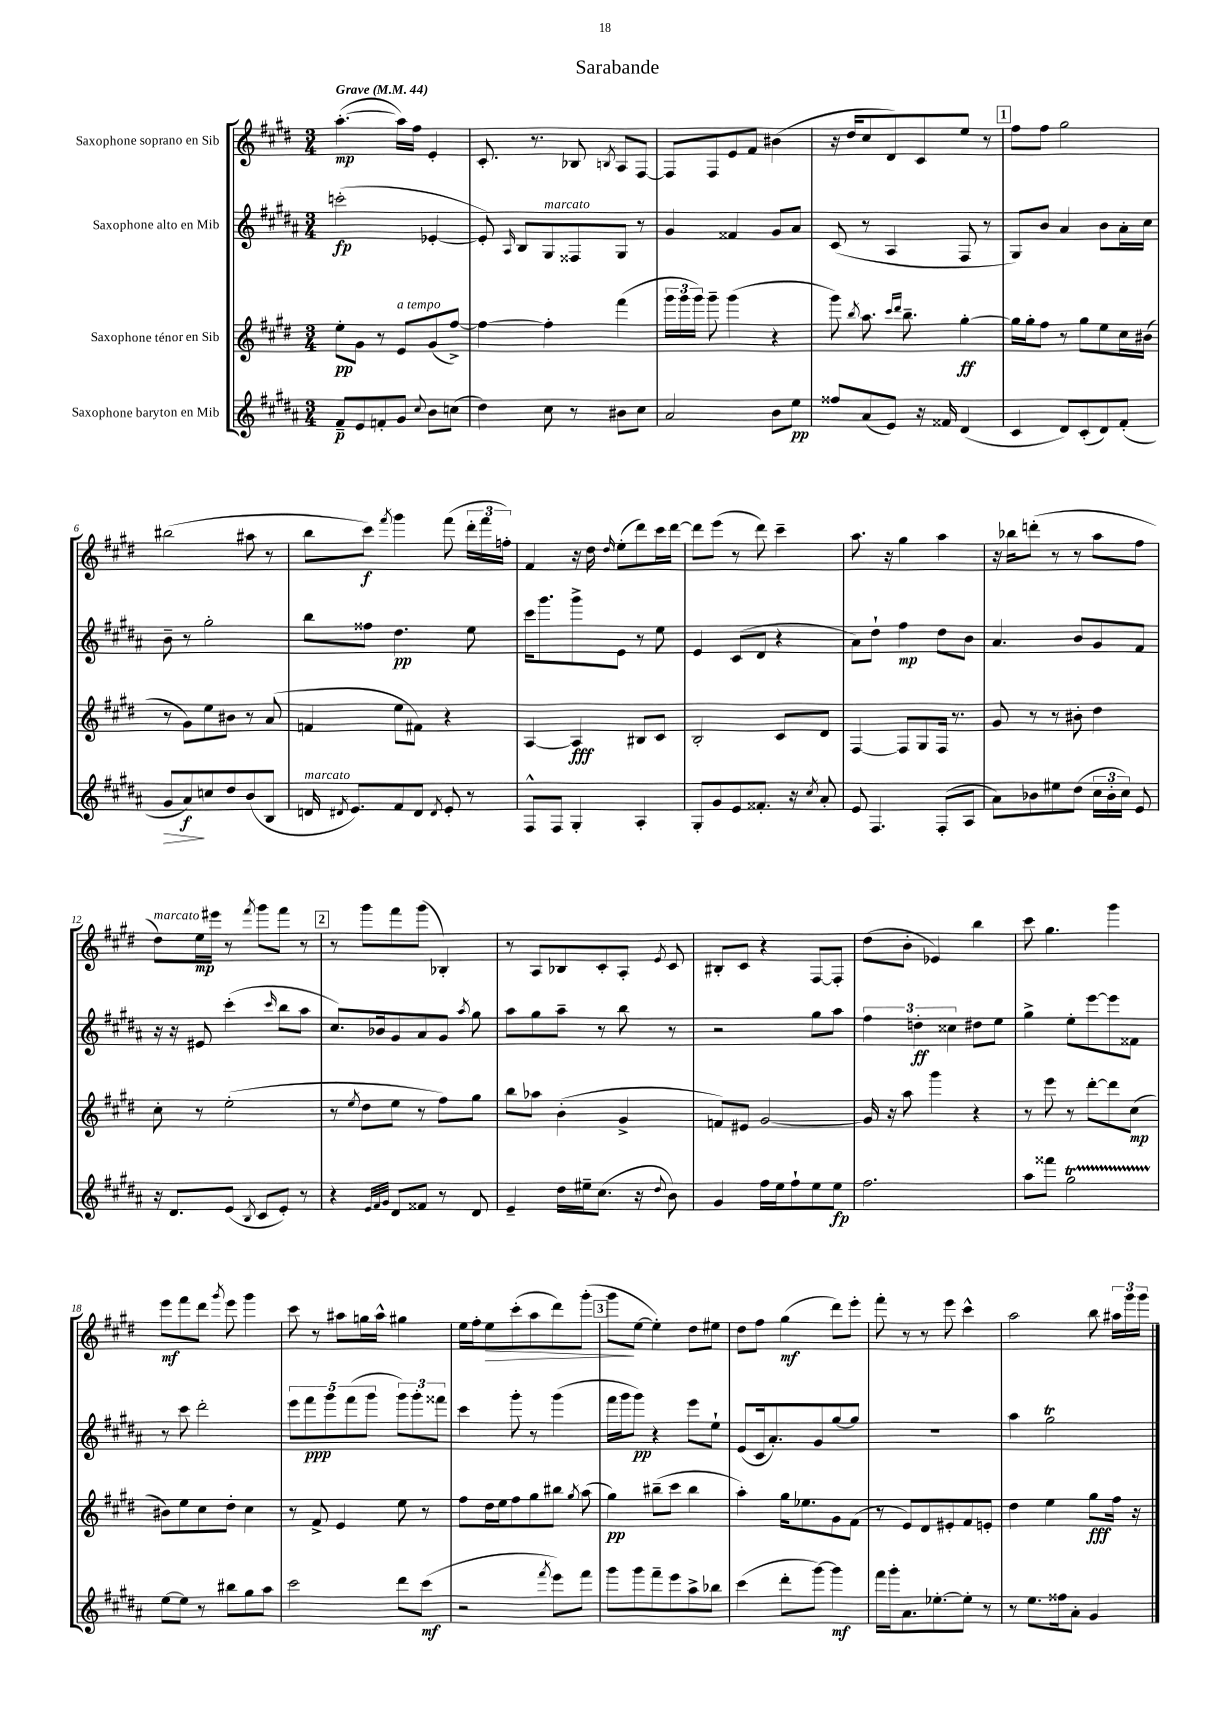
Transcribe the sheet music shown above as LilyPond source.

\header { title = "Sarabande" }
<<
\new StaffGroup <<
\new Staff = "s0" \with { instrumentName = "Saxophone soprano en Sib" } {
    \clef treble \key e \major \numericTimeSignature \time 3/4 \tempo "Grave" 4 = 44
    \autoBeamOff a''4.~-.\mp( a''16[) fis''16] e'4-. |
    cis'8.-. r8. bes8 \acciaccatura { b8 } a8[ fis8]~ |
    fis8[ fis8 e'8 fis'8] bis'4( |
    r16 dis''16[ cis''8 dis'8) cis'8 e''8] r8 |
    \mark \markup { \box "1" } fis''8[ fis''8] gis''2 |
    bis''2( ais''8 r8 |
    b''8[ cis'''8]\f) \acciaccatura { fis'''8 } gis'''4 fis'''8( \tuplet 3/2 { dis'''16[-. fis'''16 f''16]-.) } |
    fis'4 r16 dis''16 \grace { dis''16 } e''8[-.( dis'''8) cis'''16 dis'''16]~ |
    dis'''8[ e'''8]( r8 dis'''8) cis'''4-- |
    a''8. r16 gis''4 a''4 |
    r16 bes''16[ d'''8]-.( r8 r8 a''8[ fis''8] |
    dis''8[^\markup { \italic "marcato" }) e''16\mp eis'''16] r8 \acciaccatura { fis'''8 } gis'''8[ fis'''8] r8 |
    \mark \markup { \box "2" } r8 gis'''8[ fis'''8 gis'''8]( bes4-.) |
    r8 a8[ bes8 cis'8-. a8]-. \acciaccatura { e'8 } cis'8 |
    bis8[-. cis'8] r4 fis8[~ fis8]-. |
    dis''8[( b'8]-. ees'4) b''4 |
    cis'''8 gis''4. gis'''4 |
    e'''8[\mf fis'''8 dis'''8] \acciaccatura { gis'''8 } e'''8 gis'''4 |
    cis'''8 r8 ais''8[ g''16 ais''16]-^ gis''4 |
    e''16[ fis''16-. e''8\> cis'''8-.( a''8 dis'''8) gis'''8]-.( |
    \mark \markup { \box "3" } gis'''8[\! e''8]~ e''4-.) dis''8[ eis''8] |
    dis''8[ fis''8] gis''4\mf( dis'''8[) e'''8]-. |
    fis'''8-. r8 r8 e'''8 cis'''4-^ |
    a''2 b''8 \tuplet 3/2 { ais''16[ gis'''16 gis'''16] } \bar "|." |
}
\new Staff = "s1" \with { instrumentName = "Saxophone alto en Mib" } {
    \clef treble \key b \major \numericTimeSignature \time 3/4
    \autoBeamOff c'''2-.\fp( ees'4~-. |
    ees'8-.) \grace { ais16 } b8[ gis8^\markup { \italic "marcato" } fisis8 gis8] r8 |
    gis'4 fisis'4 gis'8[ ais'8] |
    cis'8( r8 ais4 fis8 r8 |
    \mark \markup { \box "1" } gis8[) b'8] ais'4 b'8[ ais'16-. cis''16] |
    b'8-- r8 gis''2-. |
    b''8[ fisis''8] dis''4.\pp e''8 |
    cis'''16[ gis'''8. gis'''8-> e'8] r8 e''8 |
    e'4 cis'8[( dis'8] r4 |
    ais'8[) dis''8]-! fis''4\mp dis''8[ b'8] |
    ais'4. b'8[ gis'8 fis'8] |
    r16 r16 eis'8 cis'''4-.( \grace { cis'''16 } b''8[ ais''8] |
    \mark \markup { \box "2" } cis''8.[) bes'16 gis'8 ais'8 gis'8] \acciaccatura { ais''8 } gis''8 |
    ais''8[ gis''8 ais''8]-- r8 b''8 r8 |
    r2 gis''8[ ais''8] |
    \tuplet 3/2 { fis''4 d''4-.\ff cisis''4 } dis''8[ e''8] |
    gis''4-> e''8[-. e'''8~ e'''8 fisis'8] |
    r8 cis'''8 dis'''2-. |
    \tuplet 5/4 { e'''8[ fis'''8\ppp gis'''8 fis'''8( gis'''8] } \tuplet 3/2 { gis'''8[) gis'''8-. fisis'''8] } |
    cis'''4 gis'''8-. r8 gis'''4( |
    \mark \markup { \box "3" } fis'''16[ gis'''16 gis'''8]\pp) r4 e'''8[ e''8]-! |
    e'8[( cis'16 ais'8.-.) gis'8 gis''8~ gis''8] |
    R2. |
    ais''4 gis''2\trill \bar "|." |
}
\new Staff = "s2" \with { instrumentName = "Saxophone ténor en Sib" } {
    \clef treble \key e \major \numericTimeSignature \time 3/4
    \autoBeamOff e''8[-.\pp gis'8] r8 e'8[^\markup { \italic "a tempo" } gis'8( fis''8]~->) |
    fis''4~ fis''4-. fis'''4( |
    \tuplet 3/2 { gis'''16[ gis'''16 gis'''16]) } gis'''8-- gis'''4( r4 |
    gis'''8) \acciaccatura { b''8 } a''8. \grace { cis'''16[ dis'''16] } b''8.-- gis''4~-.\ff |
    \mark \markup { \box "1" } gis''16[ gis''16-. fis''8] r8 gis''8[ e''8 cis''16 bis'16]( |
    r8 gis'8[) e''8 bis'8] r8 a'8( |
    f'4 e''8[ fis'8]) r4 |
    a4~ a4\fff bis8[ cis'8] |
    b2-. cis'8[ dis'8] |
    fis4~ fis8[ gis8 fis16] r8. |
    gis'8 r8 r8 bis'8-. dis''4 |
    cis''8-. r8 e''2-.( |
    \mark \markup { \box "2" } r8 \acciaccatura { e''8 } dis''8[ e''8] r8 fis''8[) gis''8] |
    b''8[ aes''8] b'4-.( gis'4-> |
    f'8[) eis'8] gis'2~ |
    gis'16 r16 a''8 gis'''4 r4 |
    r8 e'''8 r8 dis'''8[~-. dis'''8 cis''8]\mp( |
    bis'8[) e''8 cis''8 dis''8]-. cis''4 |
    r8 fis'8-> e'4 e''8 r8 |
    fis''8[ dis''16 e''16 fis''8 gis''8 bis''8] \acciaccatura { gis''8 } a''8( |
    \mark \markup { \box "3" } gis''4\pp) bis''8[--( cis'''8] bis''4 |
    a''4-.) gis''16[ ees''8. gis'8 fis'8]( |
    r8 e'8[) dis'8 eis'8-. fis'8 e'8]-. |
    dis''4 e''4 gis''8[\fff fis''16] r16 \bar "|." |
}
\new Staff = "s3" \with { instrumentName = "Saxophone baryton en Mib" } {
    \clef treble \key b \major \numericTimeSignature \time 3/4
    \autoBeamOff fis'8[--\p e'8 f'8-. gis'8] \appoggiatura { cis''8 } b'8[ c''8]( |
    dis''4) cis''8 r8 bis'8[ cis''8] |
    ais'2 b'8[ e''8]\pp |
    fisis''8[ ais'8( e'8]) r16 fisis'16 dis'4( |
    \mark \markup { \box "1" } cis'4 dis'8[) cis'8-.( dis'8) fis'8]-.( |
    gis'8[\> ais'8\f\!) c''8 dis''8 b'8( b8] |
    d'16^\markup { \italic "marcato" } \acciaccatura { dis'8 } e'8.[) fis'8 dis'8] \acciaccatura { dis'8 } e'8-. r8 |
    fis8[-^ fis8] gis4-. ais4-. |
    gis8[-. gis'8 e'8 fisis'8.]-. r16 \acciaccatura { cis''8 } ais'8-. |
    e'8 fis4. fis8[-.( ais8] |
    ais'8[) bes'8 eis''8 dis''8]( \tuplet 3/2 { cis''16[ bes'16-. cis''16]) } e'8 |
    r16 dis'8.[ e'8]( \acciaccatura { b8 } cis'8[ e'8]-.) r8 |
    \mark \markup { \box "2" } r4 \grace { e'32[ fis'32 gis'32] } dis'8[ fisis'8] r8 dis'8 |
    e'4-- dis''16[ eis''16-- cis''8.]( r16 \appoggiatura { dis''8 } b'8) |
    gis'4 fis''16[ e''16 fis''8-! e''8 e''8]\fp |
    fis''2. |
    ais''8[ fisis'''8] gis''2\startTrillSpan |
    e''8[~\stopTrillSpan e''8] r8 bis''8[ gis''8 ais''8] |
    cis'''2 dis'''8[ cis'''8]\mf( |
    r2 \acciaccatura { fis'''8 } e'''8[) fis'''8] |
    \mark \markup { \box "3" } gis'''8[ gis'''8 fis'''8-- e'''8 ais''8-> bes''8] |
    cis'''4( dis'''8[-. gis'''8]~) gis'''4\mf |
    fis'''16[ gis'''16-. ais'8. ees''8.~-. ees''8]-. r8 |
    r8 e''8.[ fisis''16 ais'8]-. gis'4 \bar "|." |
}
>>
>>
